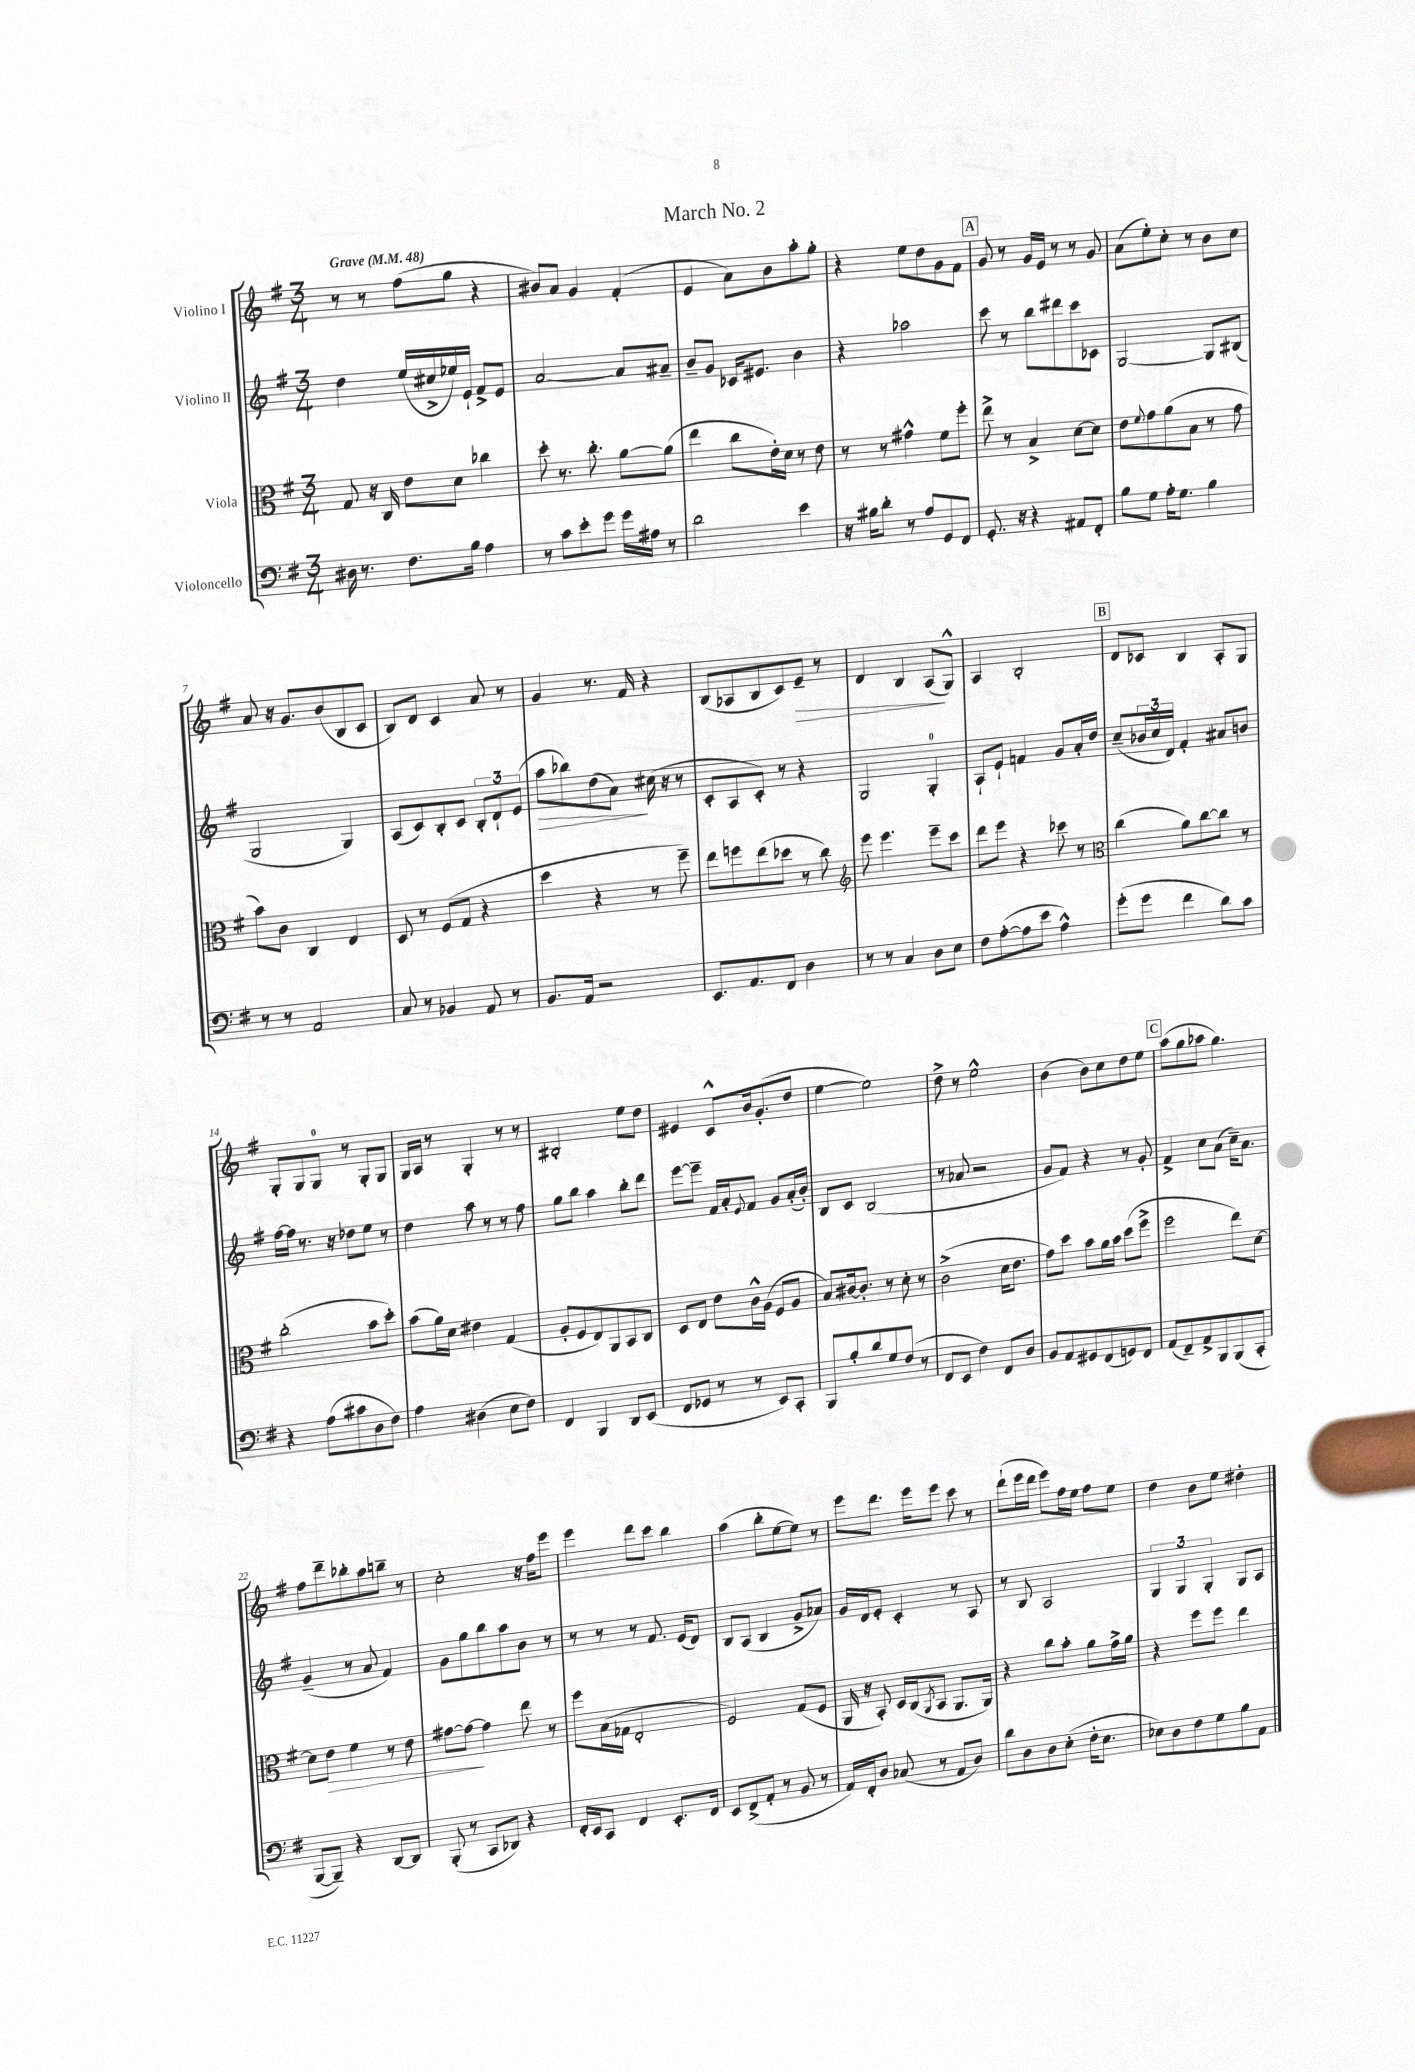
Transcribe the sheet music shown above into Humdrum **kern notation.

**kern	**kern	**dynam	**kern	**dynam	**kern	**dynam
*part4	*part3	*part3	*part2	*part2	*part1	*part1
*staff4	*staff3	*staff3	*staff2	*staff2	*staff1	*staff1
*I"Violoncello	*I"Viola	*	*I"Violino II	*	*I"Violino I	*
*clefF4	*clefC3	*	*clefG2	*	*clefG2	*
*k[f#]	*k[f#]	*	*k[f#]	*	*k[f#]	*
*M3/4	*M3/4	*	*M3/4	*	*M3/4	*
*MM48	*MM48	*	*MM48	*	*MM48	*
=1	=1	=1	=1	=1	=1	=1
!	!	!	!	!	!LO:TX:a:B:t=Grave	!
16D#X\	8G/	.	4dd\	.	8r	.
8.r	.	.	.	.	.	.
.	16r	.	.	.	8r	.
.	16C/	.	.	.	.	.
8.F#\L	8e\L	.	(16ee/LL	.	(8ff#\L	.
.	.	.	16cc#X^/	.	.	.
.	8d\J	.	16ee-X/)	.	8gg\J	.
16B\Jk	.	.	16e`/JJ	.	.	.
4A\	4cc-X\	.	8f#^/L	.	4r	.
.	.	.	8e/J	.	.	.
=2	=2	=2	=2	=2	=2	=2
8r	8dd'\	.	[2a/	.	8b#X/L)	.
8c\L	8.r	.	.	.	8a/J	.
8e'\	.	.	.	.	4g/	.
.	8.cc'\	.	.	.	.	.
8g\J	.	.	.	.	.	.
16g\LL	[8a\L	.	8a/L]	.	(4f#'/	.
16A#X\JJ	.	.	.	.	.	.
8r	(8a\J]	.	8a#X~/J	.	.	.
=3	=3	=3	=3	=3	=3	=3
2d\	4ee\	.	8b~/L	.	4e/	.
.	.	.	8g/J	.	.	.
.	8cc\L	.	16c-X/KL	.	8a\L)	.
.	.	.	8.e#X/J	.	.	.
.	16e'\L)	.	.	.	8b\	.
.	16d\JJ	.	.	.	.	.
4e\	8r	.	4b\	.	8aa'\	.
.	8e\	.	.	.	8gg'\J	.
=4	=4	=4	=4	=4	=4	=4
16r	8r	.	4r	.	4r	.
16B#X\KL	.	.	.	.	.	.
8d'\J	8r	.	.	.	.	.
8r	4g#X^^\	.	2aa-X\	.	8ee\L	.
8A/L	.	.	.	.	8dd\	.
8GG/	8f#\L	.	.	.	8g\	.
8FF#/J	8ff#'\J	.	.	.	8f#\J	.
!!LO:REH:place=s1:t=A
=5	=5	=5	=5	=5	=5	=5
8.GG'/	8ee^\	.	8ccc\	.	8g/	.
.	8r	.	8r	.	8r	.
16r	.	.	.	.	.	.
4r	4B^/	.	8bb\L	.	16g/LL	.
.	.	.	.	.	16e/JJ	.
.	.	.	8ddd#X\	.	8r	.
8AA#X/L	[8d\L	.	8ccc\	.	8r	.
8FF#'/J	8d\J]	.	8c-X\J	.	8g/	.
=6	=6	=6	=6	=6	=6	=6
8B\L	8e\L	.	[2G/	.	(8a\L	.
.	8qqf#/	.	.	.	.	.
8G\J	8g\	.	.	.	8ee'\)	.
16A'\KL	(8a\	.	.	.	8cc'\J	.
8.G\J	.	.	.	.	.	.
.	8B\J	.	.	.	8r	.
4B\	8r	.	8G/L]	.	8b\L	.
.	8g\	.	(8B#X/J	.	8cc\J	.
!!LO:LB:g=z
=7	=7	=7	=7	=7	=7	=7
8r	8b\L)	.	2G/	.	8a/	.
8r	8c\J	.	.	.	16r	.
.	.	.	.	.	8.g/L	.
2AA/	4C/	.	.	.	.	.
.	.	.	.	.	(8b/	.
.	4E/	.	4G/)	.	8B/	.
.	.	.	.	.	8c/J	.
=8	=8	=8	=8	=8	=8	=8
8C/	8D/	.	(8A/L	.	8B/L)	.
8r	8r	.	8c/)	.	8d/J	.
4BB-X/	(8F#/L	.	8B'/	.	4c/	.
.	8G/J	.	8c/J	.	.	.
8AA/	4r	.	12B'/L	.	8a/	.
.	.	.	12d`/	.	.	.
8r	.	.	.	.	8r	.
.	.	.	(12e/J	.	.	.
=9	=9	=9	=9	=9	=9	=9
!	!	!	!	!LO:HP:b	!	!
8.BB/L	4dd\	.	8aa\L	>	4g/	.
.	.	.	8bb-X\)	.	.	.
16AA/Jk	.	.	.	.	.	.
2r	4r	.	(8dd\	.	8.r	.
.	.	.	8a\J)	.	.	.
.	.	.	.	.	16f#/	.
.	8r	.	(16cc#X\	]	4r	.
.	.	.	16r	.	.	.
.	8ff#~\)	.	8r	.	.	.
=10	=10	=10	=10	=10	=10	=10
8.EE/L	8ee\L	.	8c'/L	.	(8B/L	.
.	8ffn\	.	8A/	.	8A-X/	.
8.AA/	.	.	.	.	.	.
.	(8ee\	.	8c'/J)	.	8B/	.
8FF#/J	8dd-X\J	.	8r	.	8c/)	.
!	!	!	!	!	!	!LO:HP:b
4D\	8r	.	4r	.	8e~/J	>
.	8cc\)	.	.	.	8r	.
=11	=11	=11	=11	=11	=11	=11
*	*clefG2	*	*	*	*	*
8r	8eee\	.	2G/	.	4d/	.
8r	4.eee\	.	.	.	.	.
4C/	.	.	.	.	4B/	.
8D\L	8eee~\L	.	4G'/	.	(8A/L	.
8E\J	8ccc\J	.	.	.	8G^^/J)	]
=12	=12	=12	=12	=12	=12	=12
8F#\L	8ddd\L	.	8A`/L	.	4A/	.
([8A'\	8eee\J	.	8e`/J	.	.	.
8A\]	4r	.	4fn/	.	2B'/	.
8e\J	.	.	.	.	.	.
4A^^\)	8ccc-X\	.	8g/L	.	.	.
.	8r	.	16a'/L	.	.	.
.	.	.	16dd/JJ	.	.	.
!!LO:REH:place=s1:t=B
=13	=13	=13	=13	=13	=13	=13
*	*clefC3	*	*	*	*	*
(8g'\L	(4cc\	.	(8cc~/L	.	8d/L	.
8g\J	.	.	24b-X/L	.	8c-X/J	.
.	.	.	24cc/	.	.	.
.	.	.	24d/JJ)	.	.	.
4f#\	8a\L)	.	4f#'/	.	4B/	.
.	[8cc\	.	.	.	.	.
8d\L)	8cc\J]	.	8a#X/L	.	8A'/L	.
8c\J	8r	.	8bn/J	.	8G/J	.
!!LO:LB:g=z
=14	=14	=14	=14	=14	=14	=14
4r	(2cc'\	.	[16ff#\LL	.	8G'/L	.
.	.	.	16ff#\JJ]	.	.	.
.	.	.	8.r	.	8G/	.
(8A\L	.	.	.	.	8G/J	.
.	.	.	16r	.	.	.
8c#X\	.	.	8dd-X\L	.	8r	.
8D\	8b\L	.	8ee\J	.	8G'/L	.
8F#\J)	8dd'\J)	.	8r	.	8G/J	.
=15	=15	=15	=15	=15	=15	=15
4A\	(8b\L	.	4dd\	.	16G/LL	.
.	.	.	.	.	16A/JJ	.
.	16a\L)	.	.	.	8r	.
.	16d\JJ	.	.	.	.	.
(4D#X\	4e#X\	.	8aa\	.	4G'/	.
.	.	.	8r	.	.	.
8E\L	(4G/	.	8r	.	8r	.
8F#\J)	.	.	8ff#\	.	8r	.
=16	=16	=16	=16	=16	=16	=16
4FF#/	8A'/L	.	8gg\L	.	2B#X'/	.
.	8F#/	.	8bb\J	.	.	.
4BBB/	8E/)	.	4aa\	.	.	.
.	8AA/	.	.	.	.	.
8DD/L	8BB/	.	8bb'\L	.	8ee\L	.
(8EE/J	8C/J	.	8ddd\J	.	8dd\J	.
=17	=17	=17	=17	=17	=17	=17
8FF#/L	8D/L	.	[8eee\L	.	4e#X/	.
8GG-X/J	8E/J	.	8eee~\J]	.	.	.
8r	8e\L	.	16f#/LL	.	8c^^/L	.
.	.	.	16a'/J	.	.	.
.	.	.	8qqe/	.	.	.
8r	16c^^\L	.	8f#/J	.	16b/k	.
.	(16A\JJ	.	.	.	(8.g'/	.
8EE/L)	8F#/L	.	8g/L	.	.	.
8CC'/J	8A/J	.	(16a'/L	.	8dd/J	.
.	.	.	16b'/JJ)	.	.	.
=18	=18	=18	=18	=18	=18	=18
8BBB/L	8B/L)	.	8B/L	.	[4ee\	.
8B'/	[16c#X/k	.	8c/J	.	.	.
.	8.c#'/J]	.	.	.	.	.
8d/	.	.	(2B/	.	2ee\])	.
8G/	8r	.	.	.	.	.
(8F#/J	8d'\	.	.	.	.	.
8r	8r	.	.	.	.	.
=19	=19	=19	=19	=19	=19	=19
8FF#/L	(2c^\	.	8r	.	8dd^\	.
8EE/J	.	.	8a-X/	.	8r	.
4F#\)	.	.	2r	.	2ee^^\	.
8FF#/L	16d\KL	.	.	.	.	.
.	8.e\J	.	.	.	.	.
8D/J	.	.	.	.	.	.
=20	=20	=20	=20	=20	=20	=20
8BB/L	8g\L)	.	8g/L	.	(4b\	.
8AA/	8dd\J	.	8f#/J)	.	.	.
8GG#X/	8b\L	.	4r	.	8b\L)	.
(8FF#/	16a\L	.	.	.	8cc\	.
.	16b\JJ	.	.	.	.	.
8GGn/)	(8dd\L	.	8r	.	8dd\	.
8FF#/J	8ff#^\J	.	8g'/	.	8ee\J	.
!!LO:REH:place=s1:t=C
=21	=21	=21	=21	=21	=21	=21
(8AA/L	2ff#\	.	4f#^/	.	(8aa\L	.
8FF#~/)	.	.	.	.	8gg\	.
8AA^/	.	.	8cc\L	.	8aa-X\J	.
8BBB/	.	.	(8a\J	.	4.gg\)	.
(8BBB/	8ee\L)	.	16cc~\KL)	.	.	.
.	.	.	8.a\J	.	.	.
8CC'/J	[8d\J	.	.	.	.	.
!!LO:LB:g=z
=22	=22	=22	=22	=22	=22	=22
[8BBB/L	8d\L]	.	(4g~/	.	8ff#\L	.
!	!	!LO:HP:b	!	!	!	!
8BBB~/J])	8e\J	>	.	.	8ddd~\	.
4r	4f#\	.	8r	.	8bb-X'\	.
.	.	.	8a/	.	8aa\	.
[8DD/L	8r	.	4f#/)	.	8bbn~\J	.
8DD/J]	8e\	.	.	.	8r	.
=23	=23	=23	=23	=23	=23	=23
(8BBB'/	[8g#X\L	.	8g\L	.	2cc'\	.
8r	8g#\J_	.	8gg\	.	.	.
8CC/L	4g#\]	]	8bb\	.	.	.
8DD-X/J)	.	.	8aa\	.	.	.
4r	8ee\	.	8b\J	.	16r	.
.	.	.	.	.	16ff#\KL	.
.	8r	.	8r	.	8eee\J	.
=24	=24	=24	=24	=24	=24	=24
16FF#'/LL	8ff#\L	.	8r	.	4eee\	.
16EE/J	.	.	.	.	.	.
8CC/J	(16B\L	.	8r	.	.	.
.	16G-X\JJ	.	.	.	.	.
4FF#/	2E'/	.	8r	.	8ddd\L	.
.	.	.	8.f#/	.	8ccc\J	.
8.EE'/L	.	.	.	.	4bb\	.
.	.	.	(16e/KL	.	.	.
.	.	.	8d/J)	.	.	.
16FF#/Jk	.	.	.	.	.	.
=25	=25	=25	=25	=25	=25	=25
8EE/L	2F#/)	.	8B/L	.	(4aa\	.
(8FF#^/	.	.	(8A/J	.	.	.
8AA'/J	.	.	4B/	.	8bb'\L	.
8r	.	.	.	.	[8ee\	.
8BB/	(8G/L	.	8g^/L	.	8ee\J])	.
8r	8F#/J	.	8a-X/J)	.	8r	.
=26	=26	=26	=26	=26	=26	=26
16AA/LL)	16AA/	.	16g/LL	.	8eee\L	.
16FF#'/J	16r	.	16d/J	.	.	.
8D/J	8BB'/)	.	8e'/J	.	8.ddd\J	.
(8C-X/	16D/LL	.	4c'/	.	.	.
.	(16C/J	.	.	.	16eee\KL	.
.	8qAA/	.	.	.	.	.
8r	8BB/J	.	.	.	8eee\J	.
8AA/L	8.AA/L	.	8r	.	8ccc\	.
8D/J)	.	.	8A/	.	8r	.
.	16AA/Jk)	.	.	.	.	.
=27	=27	=27	=27	=27	=27	=27
8d\L	4r	.	8r	.	(8ddd`\L	.
8D\	.	.	8B/	.	16eee\L	.
.	.	.	.	.	16ddd\JJ	.
8D\	8cc\L	.	2A/	.	8eee\L)	.
(8E'\J	8b'\J	.	.	.	16ff#\L	.
.	.	.	.	.	16ee\JJ	.
16F#'\KL	8a\L	.	.	.	8ff#\L	.
8.E\J	.	.	.	.	.	.
.	16g^\L	.	.	.	8ee\J	.
.	16a\JJ	.	.	.	.	.
=28	=28	=28	=28	=28	=28	=28
8E-X\L)	4r	.	6G/	.	4dd\	.
8D\	.	.	.	.	.	.
.	.	.	6G/	.	.	.
8F#\	8ff#\L	.	.	.	8b\L	.
.	.	.	6G'/	.	.	.
8G\	8ff#\J	.	.	.	8ee\J	.
8B\	4ee\	.	8G/L	.	4dd#X'\	.
8AA\J	.	.	8A/J	.	.	.
==	==	==	==	==	==	==
*-	*-	*-	*-	*-	*-	*-
